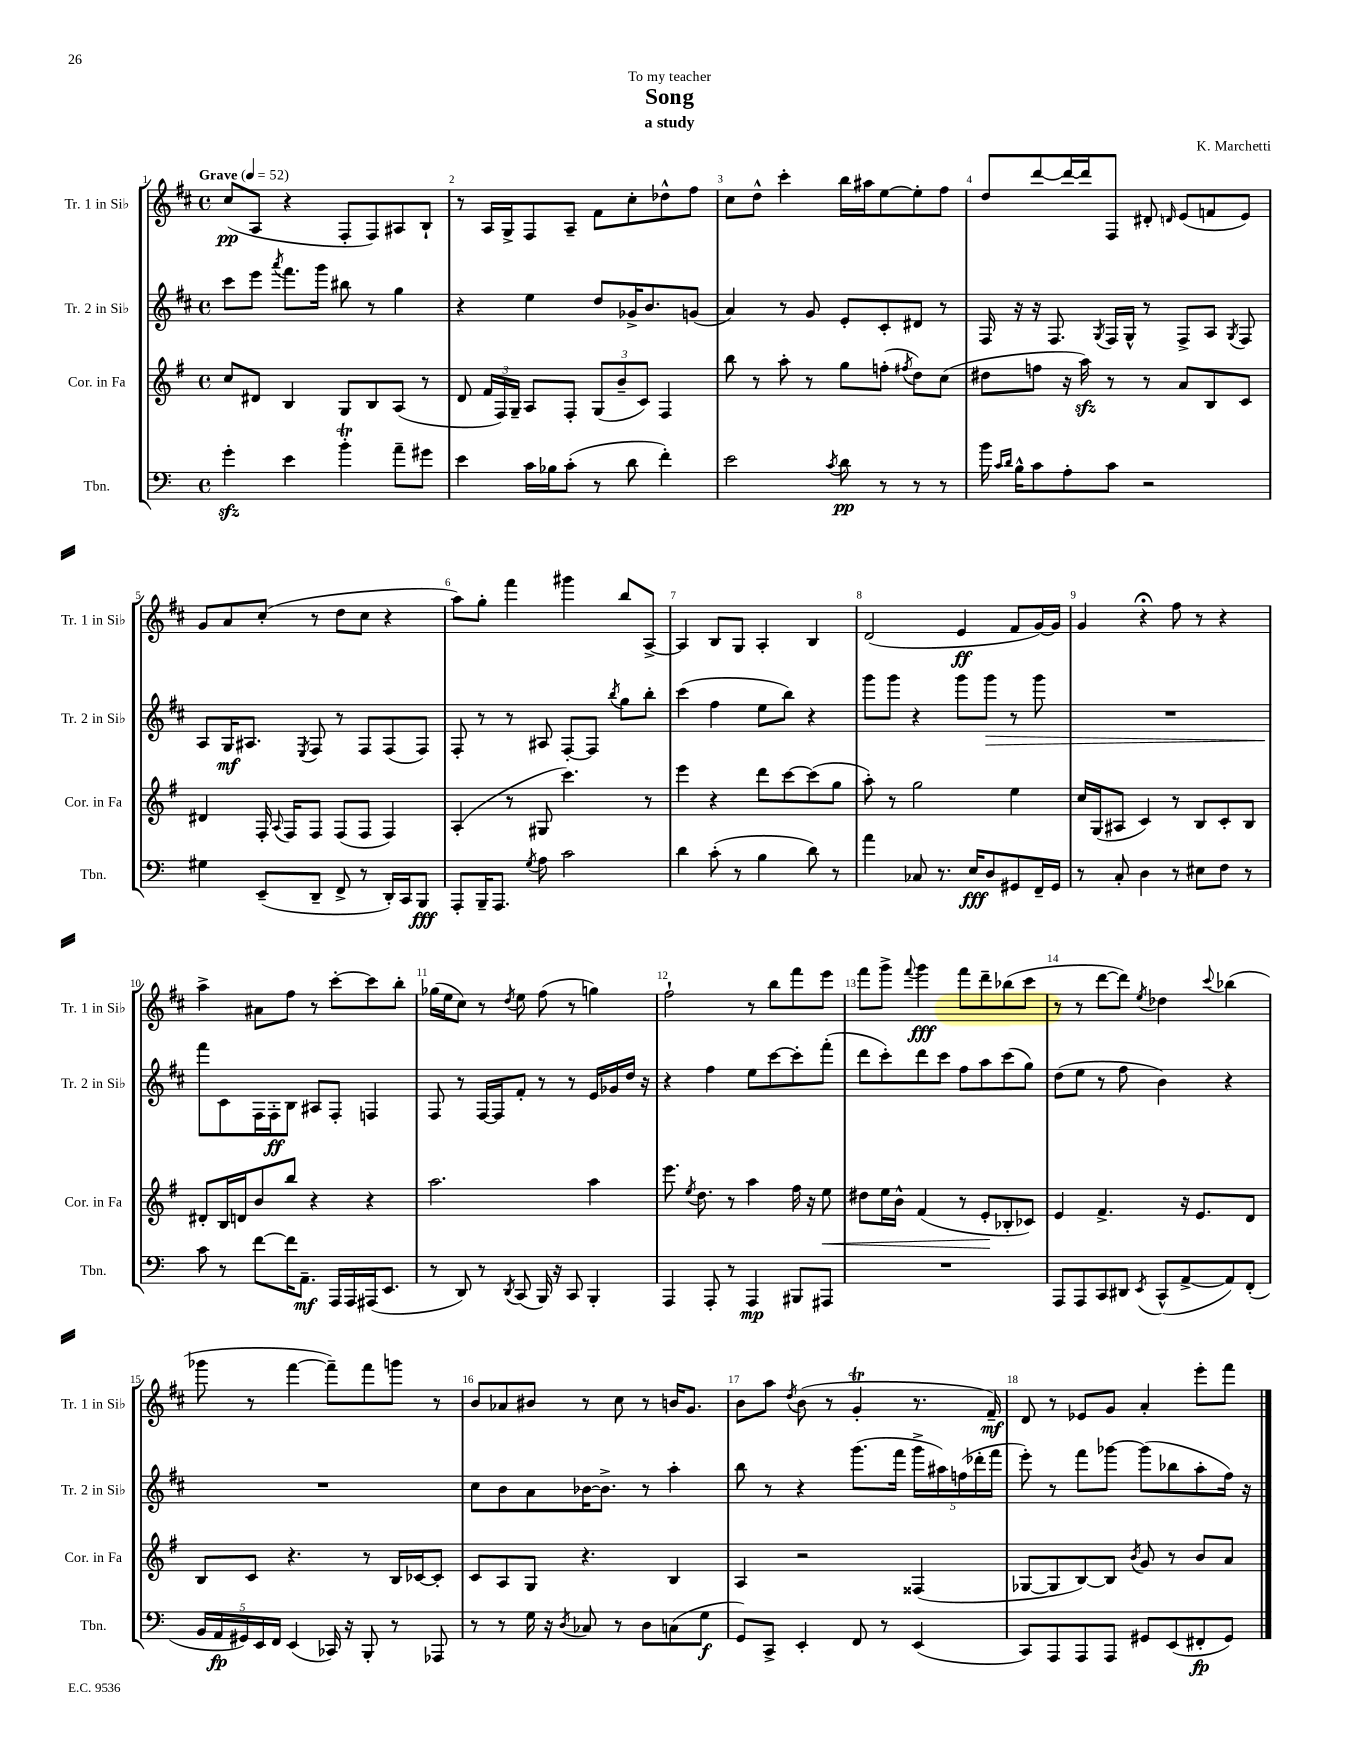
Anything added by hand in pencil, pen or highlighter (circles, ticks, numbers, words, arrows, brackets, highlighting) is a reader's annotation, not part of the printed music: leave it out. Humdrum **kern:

**kern	**kern	**kern	**kern
*staff4	*staff3	*staff2	*staff1
*clefF4	*clefG2	*clefG2	*clefG2
*k[]	*k[f#]	*k[f#c#]	*k[f#c#]
*M4/4	*M4/4	*M4/4	*M4/4
*met(c)	*met(c)	*met(c)	*met(c)
*MM52	*MM52	*MM52	*MM52
4g'	8cc	8ccc#	(8cc#
.	8d#	8eee	8A
.	.	8qaaa	.
4e	4B	8.fff#	4r
.	.	16ggg	.
4b'	8G	8bb#	8F#'
.	8B	8r	8F#)
8a~	(8A	4gg	8A#
8g#	8r	.	8B`
=	=	=	=
4e	8d	4r	8r
.	24f#	.	16A
.	24F#)	.	.
.	.	.	16G^
.	24G~	.	.
16c	8A	4ee	8F#
16B-	.	.	.
(8c'	8F#'	.	8A~
8r	(12G	8dd	8f#
.	12b~	.	.
8d	.	16g-^	8cc#'
.	12c)	.	.
.	.	8.b	.
4f')	4F#	.	8dd-^^
.	.	(8g	8ff#
=	=	=	=
2e	8bb	4a)	8cc#
.	8r	.	8dd^^
.	8aa'	8r	4ccc#'
.	8r	8g	.
8qc	.	.	.
8d	8gg	8e'	16bb
.	.	.	16aa#
8r	(8ff'	8c#'	[8ee
.	8qff#	.	.
8r	8dd)	8d#	8ee']
8r	(8cc	8r	8ff#
=	=	=	=
16b	8dd#	16F#	8dd
16qqc	.	.	.
16qqd	.	.	.
16B^^	.	16r	.
8c	8ff	16r	[8ddd
.	.	8.F#	.
8A'	16r	.	16ddd_
.	16aa)	.	16ddd]
.	.	8qG	.
8c	8r	16F#	8F#
.	.	16G^^	.
2r	8r	8r	8d#'
.	.	.	16qqd
.	8a	8F#^	(8e
.	8B	8A	8f
.	.	8qG	.
.	8c	8F#	8e)
=	=	=	=
4G#	4d#	8A	8g
.	.	16G	8a
.	.	8.A#	.
(8EE~	16F#'	.	(8cc#'
.	8qqA	.	.
.	16F#	.	.
.	.	8qE	.
8DD~	8F#	8F#	8r
8FF^	(8F#	8r	8dd
8r	8F#	8F#	8cc#
16DD')	4F#)	(8F#	4r
16CC	.	.	.
8BBB	.	8F#)	.
=	=	=	=
8AAA'	(4A'	8F#'	8aa)
16BBB~	.	8r	8gg'
8.AAA	.	.	.
.	8r	8r	4fff#
8qG	.	.	.
8A	8G#	8A#	.
2c	4.ccc)	[8F#'	4ggg#
.	.	8F#]	.
.	.	8qbb	.
.	.	8gg	8bb
.	8r	8bb'	[8A^
=	=	=	=
4d	4eee	(4ccc#	4A]
(8c'	4r	4ff#	8B
8r	.	.	8G
4B	8ddd	8ee	4A'
.	[8ccc	8bb)	.
8d)	(8ccc]	4r	4B
8r	8gg	.	.
=	=	=	=
4a	8aa')	8ggg	(2d
.	8r	8ggg	.
8C-	2gg	4r	.
8.r	.	.	.
.	.	8ggg	4e
16E	.	.	.
8D	.	8ggg	.
8GG#	4ee	8r	8f#
16FF~	.	8ggg	[16g)
16GG#	.	.	16g]
=	=	=	=
8r	16cc	1r	4g
.	(16G	.	.
8C'	8A#	.	.
4D	4c)	.	4r;
8r	8r	.	8ff#
8E#	8B	.	8r
8F	8c'	.	4r
8r	8B	.	.
=	=	=	=
8c	8d#'	8fff#	4aa^
8r	16B	8c#	.
.	16d	.	.
[8f	8b	16F#	8a#
.	.	16F#'	.
16f]	8bb	8B	8ff#
8.AA~	.	.	.
.	4r	8A#	8r
16AAA	.	8F#'	[8ccc#'
16AAA	.	.	.
(16AAA#	4r	4F	8ccc#]
8.EE	.	.	.
.	.	.	8bb'
=	=	=	=
8r	2.aa	8F#	(16gg-
.	.	.	16ee
8DD)	.	8r	8cc#)
8r	.	[16F#	8r
.	.	16F#]	.
8qDD	.	.	8qdd
(8CC	.	8f#'	8ee
16BBB)	.	8r	(8ff#
16r	.	.	.
8CC	.	8r	8r
4BBB'	4aa	16e	4gg)
.	.	16g-	.
.	.	16dd	.
.	.	16r	.
=	=	=	=
4AAA	8.eee	4r	2ff#`
.	8qee	.	.
.	8.dd	.	.
8AAA'	.	4ff#	.
8r	8r	.	.
4AAA	4aa	8ee	8r
.	.	[8ccc#	8bb
8BBB#	16ff#	8ccc#']	8fff#
.	16r	.	.
8AAA#	8ee	(8fff#'	8eee
=	=	=	=
1r	8dd#	8ddd	8fff#
.	16ee	8ccc#')	8ggg^
.	16b^^	.	.
.	.	.	8qqfff#
.	(4f#	8ddd	4ggg
.	.	8ccc#	.
.	8r	8ff#	8fff#
.	8e'	8aa	8ddd~
.	8B-'	(8ccc#	(8bb-
.	8c-)	8gg)	8ccc#
=	=	=	=
8AAA	4e	(8dd	8r
8AAA	.	8ee	8r
8CC	4.f#^	8r	[8ddd
8DD#	.	8ff#	8ddd])
8qEE	.	.	8qee
(8CC^^	.	4b)	4dd-
[8AA^	16r	.	.
.	8.e	.	.
.	.	.	8qqccc#
8AA])	.	4r	(4bb-
(8FF'	8d	.	.
=	=	=	=
20BB	8B	1r	8ggg-
20AA	.	.	.
20GG#)	.	.	.
.	8c	.	8r
20EE	.	.	.
20FF	.	.	.
(4EE	4.r	.	[4fff#
16CC-)	.	.	8fff#~])
16r	.	.	.
8BBB'	8r	.	8fff#
8r	16B	.	8ggg
.	[16c-	.	.
8AAA-	8c-']	.	8r
=	=	=	=
8r	8c	8cc#	8b
8r	8A	8b	8a-
16G	8G	8a	8b#
16r	.	.	.
8qD	.	.	.
8C-	4.r	[16b-	8r
.	.	8.b-^]	.
8r	.	.	8cc#
8D	.	8r	8r
(8C	4B	4aa'	16b
.	.	.	8.g
8G	.	.	.
=	=	=	=
8GG)	4A	8bb	8b
8CC^	.	8r	8aa
.	.	.	8qdd
4EE'	2r	4r	(8b
.	.	.	8r
8FF	.	(8.ggg	4g'
8r	.	.	.
.	.	16fff#	.
(4EE	(4F##	20ggg^	8.r
.	.	20aa#)	.
.	.	(20ff	.
.	.	20ddd-'	.
.	.	.	16f#~)
.	.	20fff#	.
=	=	=	=
8CC)	[8G-	8eee')	8d
8AAA	8G-]	8r	8r
8AAA	[8B)	8fff#	8e-
8AAA	8B]	[8ggg-	8g
.	8qb	.	.
8GG#	8g	(8ggg-]	4a'
(8EE	8r	8bb-	.
8FF#'	8b	8aa'	8eee'
8GG#)	8a	16ff#)	8fff#
.	.	16r	.
==	==	==	==
*-	*-	*-	*-
